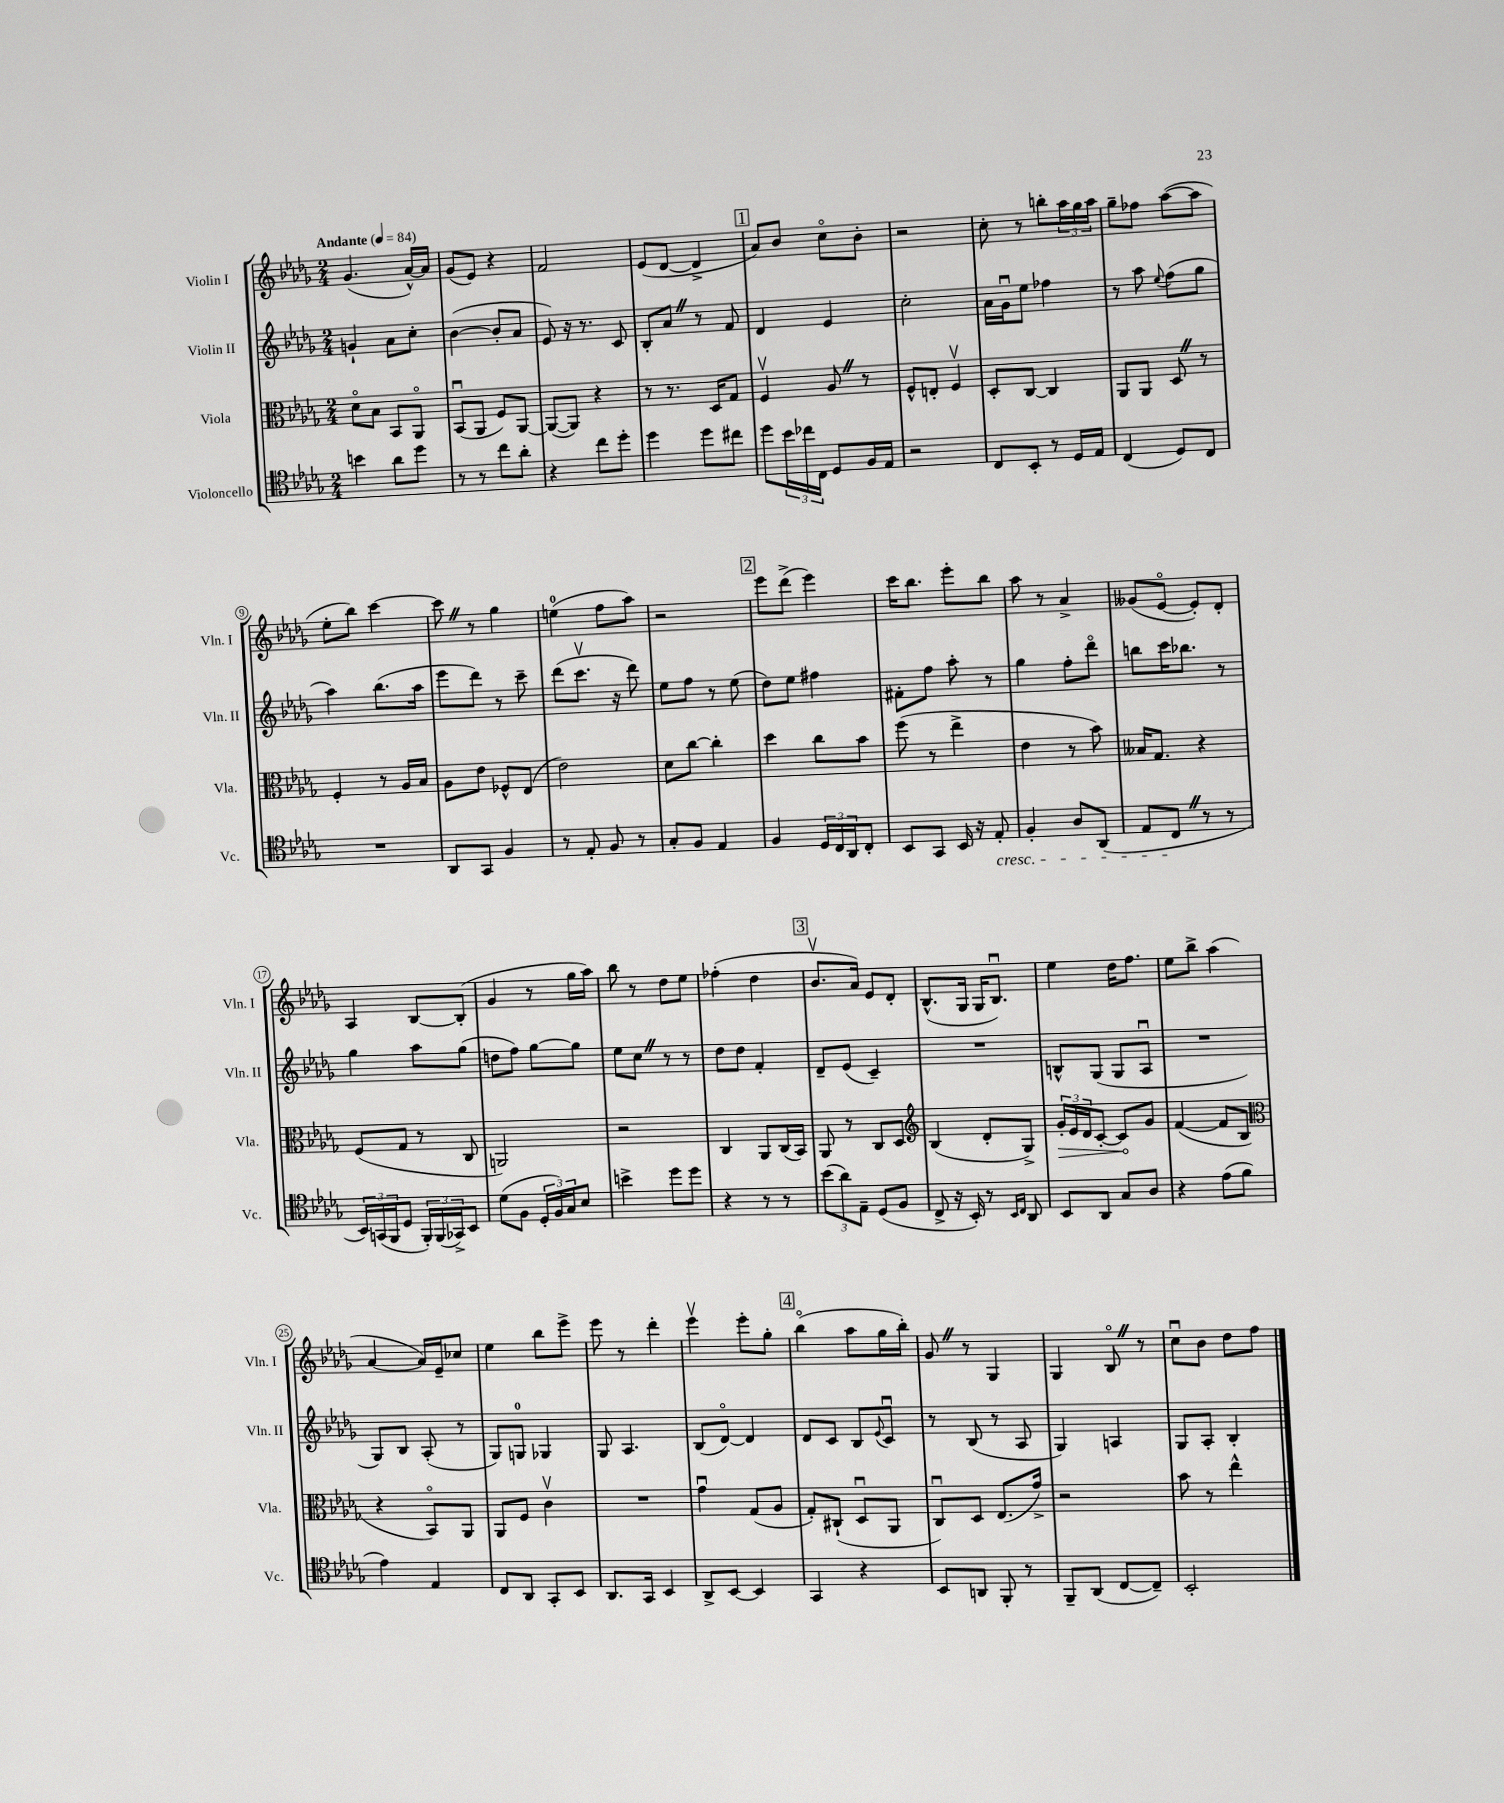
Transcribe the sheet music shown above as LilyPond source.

<<
\new StaffGroup <<
\new Staff = "s0" \with { instrumentName = "Violin I" shortInstrumentName = "Vln. I" } {
    \clef treble \key des \major \numericTimeSignature \time 2/4 \tempo "Andante" 4 = 84
    ges'4.( aes'16~-^) aes'16 |
    ges'8( ees'8) r4 |
    f'2 |
    ees'8( des'8~ des'4-> |
    \mark \markup { \box "1" } aes'8) bes'8 c''8\flageolet bes'8-. |
    r2 |
    c''8-. r8 b''8-. \tuplet 3/2 { aes''16 ges''16 aes''16 } |
    ges''8-- fes''8 aes''8~( aes''8 |
    ees''8-. bes''8) c'''4~ |
    c'''8 \once \override BreathingSign.text = \markup { \musicglyph "scripts.caesura.straight" } \breathe r8 ges''4 |
    e''4-0( f''8 aes''8) |
    r2 |
    \mark \markup { \box "2" } ees'''8 des'''8->( ees'''4) |
    c'''16 bes''8. ees'''8-. bes''8 |
    aes''8 r8 aes'4-> |
    geses'8( ees'8~\flageolet ees'8-.) des'8-. |
    aes4 bes8~ bes8-.( |
    ges'4 r8 ges''16 aes''16) |
    bes''8 r8 des''8 ees''8 |
    fes''4-.( des''4 |
    \mark \markup { \box "3" } bes'8.\upbow aes'16) ees'8 des'8-. |
    bes8.-^( ges16 ges16 bes8.\downbow) |
    ees''4 des''16 f''8. |
    ees''8 bes''8-> aes''4( |
    aes'4~ aes'16) ees'16-- ces''8 |
    ees''4 bes''8 ees'''8-> |
    ees'''8 r8 des'''4-. |
    ees'''4\upbow ees'''8-. ges''8-. |
    \mark \markup { \box "4" } bes''4\flageolet( aes''8 ges''16 bes''16-.) |
    ges'8 \once \override BreathingSign.text = \markup { \musicglyph "scripts.caesura.straight" } \breathe r8 ges4 |
    ges4 bes8\flageolet \once \override BreathingSign.text = \markup { \musicglyph "scripts.caesura.straight" } \breathe r8 |
    c''8\downbow bes'8 des''8 f''8 \bar "|." |
}
\new Staff = "s1" \with { instrumentName = "Violin II" shortInstrumentName = "Vln. II" } {
    \clef treble \key des \major \numericTimeSignature \time 2/4
    g'4-! aes'8 c''8-. |
    bes'4~( bes'8-. aes'8 |
    ees'8) r16 r8. c'8 |
    bes8-. aes'8 \once \override BreathingSign.text = \markup { \musicglyph "scripts.caesura.straight" } \breathe r8 f'8 |
    \mark \markup { \box "1" } des'4 ees'4 |
    c''2-. |
    aes'16 ges'16\downbow ees''8 fes''4 |
    r8 aes''8 \appoggiatura { ees''8 } f''8( ges''8 |
    aes''4) bes''8.( aes''16 |
    ees'''8 des'''8) r8 c'''8-- |
    des'''8( c'''8.\upbow r16 des'''8) |
    ees''8 f''8 r8 ees''8( |
    \mark \markup { \box "2" } des''8) ees''8 fis''4 |
    fis'8-. f''8 aes''8-. r8 |
    ges''4 f''8-. des'''8\flageolet |
    b''8 c'''16 bes''8. r8 |
    ges''4 aes''8 ges''8( |
    d''8 f''8) ges''8~ ges''8 |
    ees''8 c''8 \once \override BreathingSign.text = \markup { \musicglyph "scripts.caesura.straight" } \breathe r8 r8 |
    des''8 des''8 f'4-. |
    \mark \markup { \box "3" } des'8-- ees'8( c'4--) |
    R2 |
    b8-^ ges8( ges8 aes8\downbow |
    R2 |
    ges8) bes8 aes8-.( r8 |
    ges8) g8-0 ges4 |
    ges8 aes4. |
    bes8( des'8~\flageolet) des'4 |
    \mark \markup { \box "4" } des'8 c'8 bes8 \appoggiatura { ees'8 } c'8\downbow |
    r8 bes8( r8 aes8 |
    ges4) a4 |
    ges8 aes8-. bes4-. \bar "|." |
}
\new Staff = "s2" \with { instrumentName = "Viola" shortInstrumentName = "Vla." } {
    \clef alto \key des \major \numericTimeSignature \time 2/4
    des'8\flageolet bes8 bes,8 aes,8\flageolet |
    bes,8\downbow( aes,8 f8) aes,8~ |
    aes,8~( aes,8) r4 |
    r8 r8. des16 ges8 |
    \mark \markup { \box "1" } f4\upbow aes8 \once \override BreathingSign.text = \markup { \musicglyph "scripts.caesura.straight" } \breathe r8 |
    f8-^ e8-. f4\upbow |
    des8-. c8~ c4 |
    aes,8 aes,8 des8 \once \override BreathingSign.text = \markup { \musicglyph "scripts.caesura.straight" } \breathe r8 |
    f4-. r8 aes16 bes16 |
    aes8 ees'8 fes8-^ ees8( |
    ees'2) |
    des'8 c''8~ c''4-. |
    \mark \markup { \box "2" } des''4 c''8 bes'8 |
    f''8( r8 ees''4-> |
    ees'4 r8 bes'8) |
    beses16 ges8. r4 |
    f8( ges8 r8 c8 |
    a,2) |
    r2 |
    c4 aes,8 c16( bes,16) |
    \mark \markup { \box "3" } aes,8 r8 c8 des8 |
    \clef treble bes4( des'8-. ges8->) |
    \tuplet 3/2 { \once \override Hairpin.circled-tip = ##t ges'16-.\> ees'16 des'16 } c'8~-. c'8\! ges'8 |
    f'4~( f'8 bes8 |
    \clef alto r4 bes,8\flageolet) aes,8 |
    aes,8 f8 c'4\upbow |
    R2 |
    ges'4\downbow ges8( aes8 |
    \mark \markup { \box "4" } ges8-.) cis8-!( des8\downbow aes,8 |
    c8\downbow) des8 ees8.( ges'16->) |
    r2 |
    bes'8 r8 ees''4-^ \bar "|." |
}
\new Staff = "s3" \with { instrumentName = "Violoncello" shortInstrumentName = "Vc." } {
    \clef tenor \key des \major \numericTimeSignature \time 2/4
    b'4 aes'8 des''8 |
    r8 r8 c''8 aes'8-. |
    r4 c''8 des''8-. |
    des''4 des''8 cis''8 |
    \mark \markup { \box "1" } des''8 \tuplet 3/2 { bes'16 ces''16 c16 } des8 f16 ees16 |
    r2 |
    c8 bes,8-. r8 des16 ees16 |
    c4( des8) c8 |
    R2 |
    aes,8 ges,8 f4 |
    r8 ees8-. f8 r8 |
    ges8-. f8 ees4 |
    \mark \markup { \box "2" } f4 \tuplet 3/2 { des16 c16 aes,16 } c8-. |
    bes,8 ges,8 bes,16 r16 ees8-.\cresc |
    f4-. aes8 aes,8( |
    ees8 c8\! \once \override BreathingSign.text = \markup { \musicglyph "scripts.caesura.straight" } \breathe r8 r8 |
    \tuplet 3/2 { bes,16) g,16( f,16 } des8 \tuplet 3/2 { f,16-.) f,16( ges,16->) } bes,8 |
    des'8( f8 \tuplet 3/2 { des16-. f16) ges16 } bes8 |
    b'4-> des''8 des''8 |
    r4 r8 r8 |
    \mark \markup { \box "3" } \tuplet 3/2 { bes'8( aes'8) ees8-- } des8( f8 |
    c8-> r16 bes,16-.) r8 \grace { bes,16 c16 } aes,8 |
    bes,8 aes,8 ges8 aes8 |
    r4 ees'8( f'8 |
    ees'4) ees4 |
    c8 aes,8 ges,8-. bes,8 |
    aes,8. ges,16 bes,4 |
    aes,8-> bes,8~ bes,4 |
    \mark \markup { \box "4" } ges,4 r4 |
    bes,8 a,8 f,8-. r8 |
    f,8-- aes,8( c8~ c8--) |
    bes,2-. \bar "|." |
}
>>
>>
\layout { \context { \Score \override BarNumber.stencil = #(make-stencil-circler 0.1 0.3 ly:text-interface::print) } }
